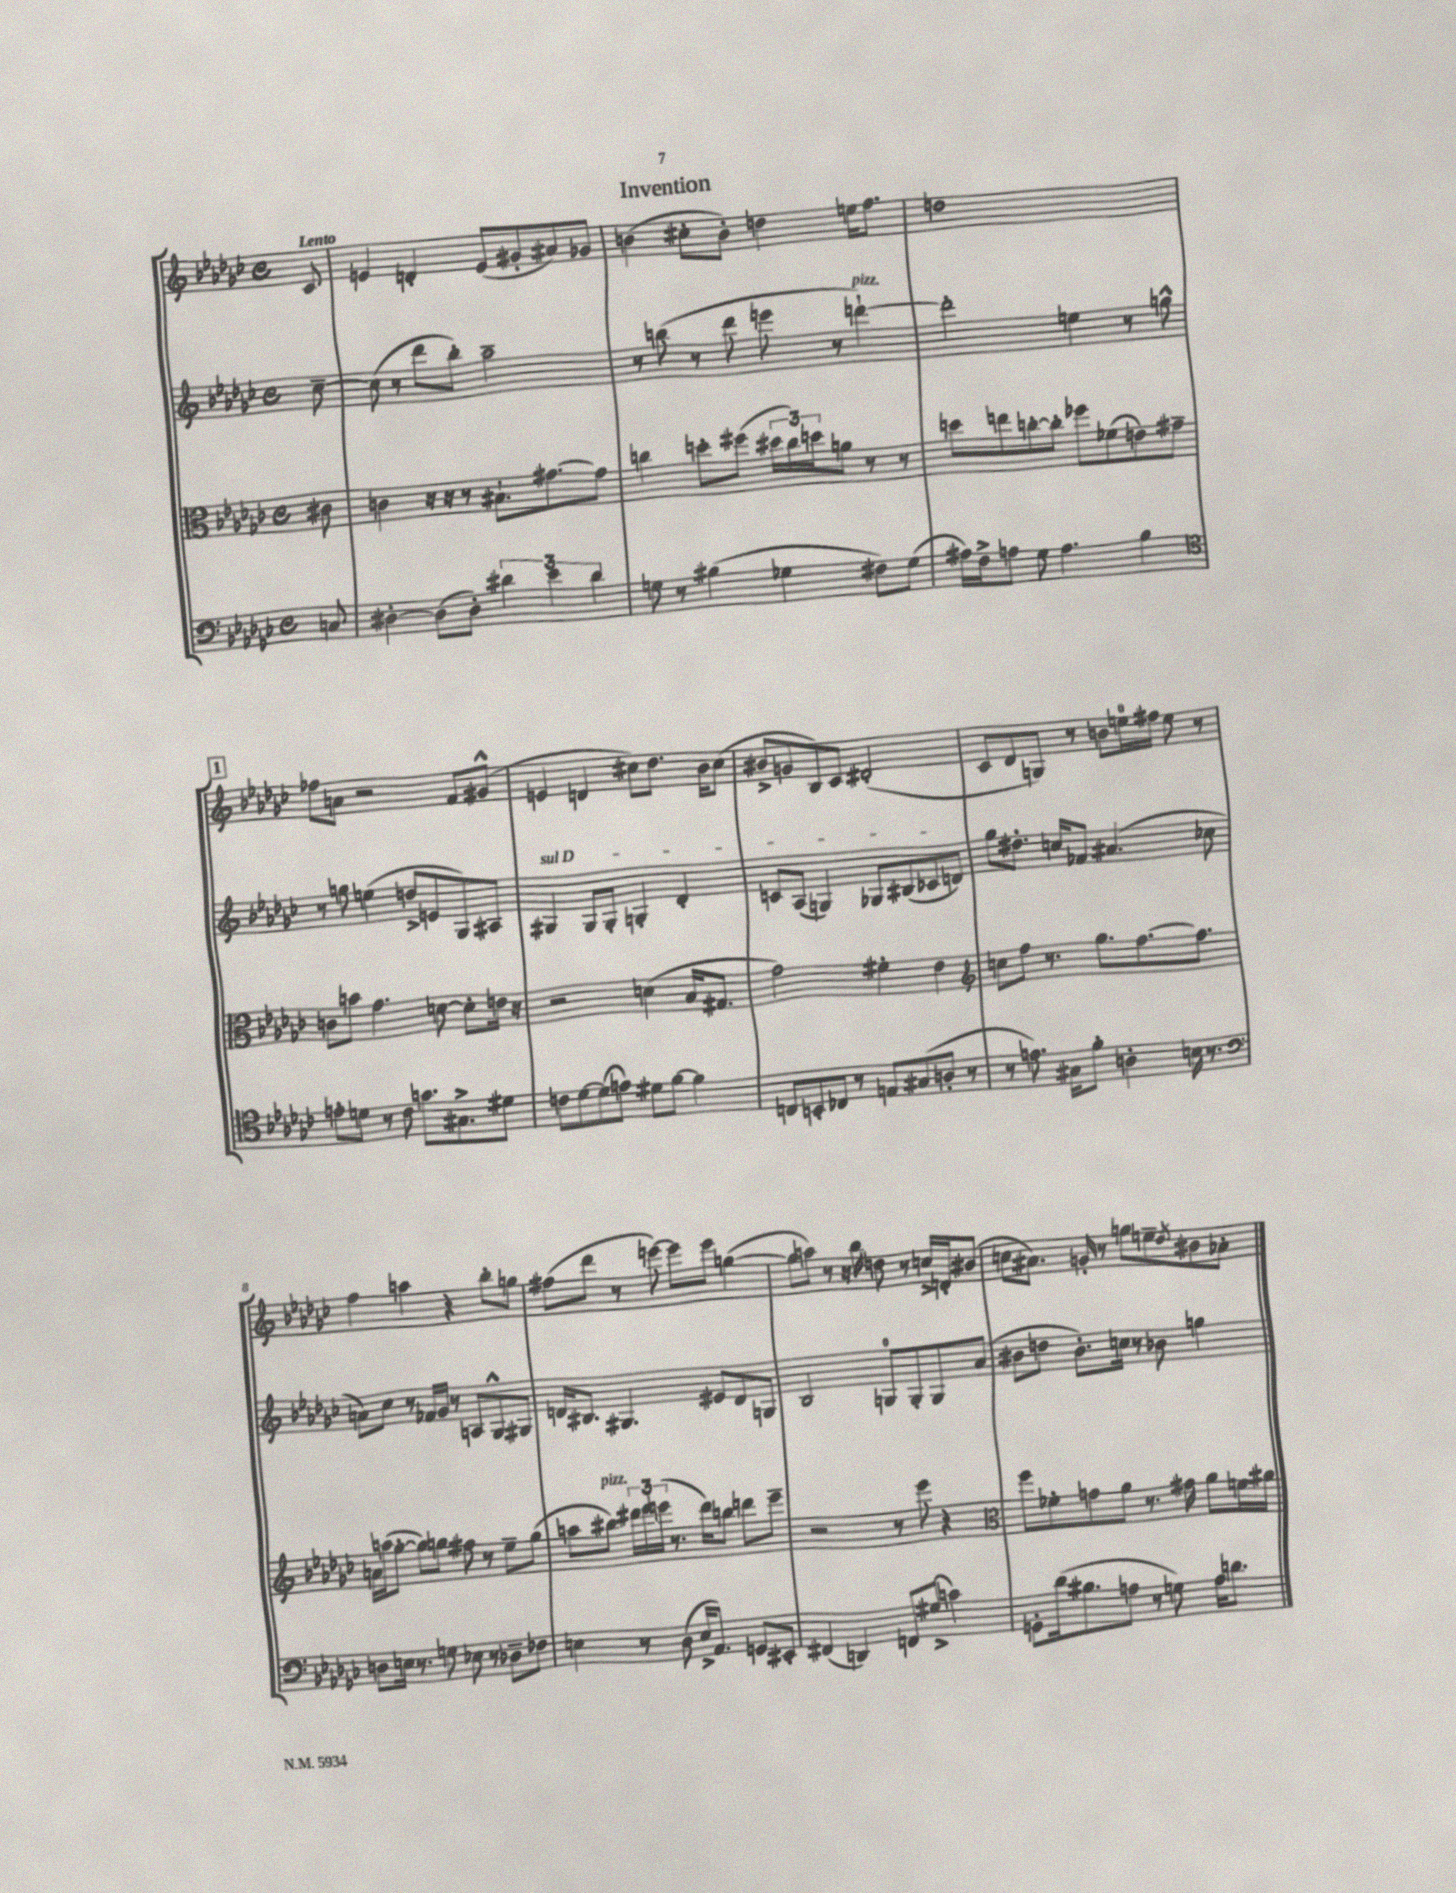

**kern	**kern	**kern	**kern
*staff4	*staff3	*staff2	*staff1
*clefF4	*clefC3	*clefG2	*clefG2
*k[b-e-a-d-g-c-]	*k[b-e-a-d-g-c-]	*k[b-e-a-d-g-c-]	*k[b-e-a-d-g-c-]
*M4/4	*M4/4	*M4/4	*M4/4
*met(c)	*met(c)	*met(c)	*met(c)
8C/	8c#\	[8cc-~\	8c-/
=	=	=	=
[4D#'\	4c\	(8cc-\]	4e/
.	.	8r	.
(8D#\]L	16r	8ddd-\L	4d'/
.	16r	.	.
8D#'\J)	8r	8bb-'\J)	.
6d#\	8.B#`\L	2aa-~\	(8e/L
.	.	.	8g#'/
6e-\	.	.	.
.	[8.g#\	.	.
.	.	.	8a#/)
6d#\	.	.	.
.	8g#\]J	.	8g-/J
=	=	=	=
8G\	4cc\	8r	(4b\
8r	.	(8bb\	.
(4B#\	8dd'\L	8r	8cc#'\L
.	(8ff#\J	8ddd-\	8b'\J)
4G-\	24dd#\LL	8eee\	4dd\
.	24cc\)	.	.
.	24dd\J	.	.
.	8a\J	8r	.
8F#\L)	8r	[4ddd`\)	16ee\LK
.	.	.	8.ff\J
(8G-\J	8r	.	.
=	=	=	=
16A#\LL)	8dd\L	2ddd'\]	1dd
16F^\J	.	.	.
8A\J	8ee\	.	.
8G-\	[8cc'\	.	.
4.A\	8cc'\]J	.	.
.	8ff-\L	4ee\	.
.	(8f-\	.	.
4B-\	8e\)	8r	.
.	8g#~\J	8gg^^\	.
=	=	=	=
*clefC4	*	*	*
8e'\L	8c\L	8r	8ff-\L
8d\J	8b\J	8gg\	8a\J
8r	4.g-\	(4ee\	2r
8c-\	.	.	.
8.g\L	.	8dd^/L	.
.	[8d\	8e/	.
8.G#^\	.	.	.
.	8d'\]L	8G-/)	8f/L
8d#\J	16e\Jk	8A#/J	(8g#^^/J
.	16r	.	.
=	=	=	=
8c\L	2r	4G#/	4e/
[8d-\	.	.	.
(8d-\]	.	8G#/L	4d/
8e\J)	.	8G#'/J	.
8d#\L	(4d\	4G'/	8cc#\L)
[8f\J	.	.	8.dd-\J
4f\]	16B-/LK	4d-'/	.
.	8.G#/J	.	16b-\LK
.	.	.	(8cc#\J
=	=	=	=
8C/L	2g-\)	8c/L	8b#^/L
8BB'/	.	(8A-/J	8g/
8C-/J	.	4G/)	8B-/)
8r	.	.	8c-/J
8E/L	4f#'\	8G-/L	(2d#'/
(8G#/	.	(8B#/	.
8A'/J	4e-\	8c-/	.
8r	.	8d/J)	.
=	=	=	=
*	*clefG2	*	*
8r	8cc\L	8gg-\L	8c-/L
8.e\)	8ff\J	8.dd#'\J	8d-/
.	8.r	.	8G/J)
16G#\LK	.	16cc/LK	.
8f'\J	.	8f-/J	8r
.	8.gg-\L	.	.
4A'\	.	(4.a#/	8b\L
.	[8.ff\	.	16ee\L
.	.	.	16ff#\JJ
16B\	.	.	8ee\
8.r	8.ff\]J	.	.
.	.	8cc-\	8r
=	=	=	=
*clefF4	*	*	*
8D\L	16a\LL	8a\L)	4ff\
.	(16aa\J	.	.
16E\Jk	[8gg-'\J	8cc-\J	.
8.r	.	.	.
.	8gg-\]L)	8r	4aa\
8G\	8gg\J	16f-/LL	.
.	.	16g-/JJ	.
8E-\	8ff#\	8r	4r
8r	8r	8A/L	.
8D-~\L	8ee-~\L	8G-^^/	8bb-'\L
8F-\J	(8gg\J	8G#/J	8gg\J
=	=	=	=
4E\	8aa\L	16d/LK	(8ff#\L
.	.	8.B#/J	.
.	8bb#\J)	.	8ddd-\J
8r	24ddd#\LL	4.G#/	8r
.	24eee-\	.	.
.	(24eee\JJ	.	.
(8D-\	8.r	.	[8eee\)
16E^/LK	.	.	8eee\]L
8.AA-/J)	16ddd#\LK)	.	.
.	8bb\J	8e#/L	8eee\J
8GG/L	8ddd\L	8d/	([4gg\
8EE#'/J	8eee~\J	8G/J	.
=	=	=	=
(4FF#/	2r	2B-/	8gg\]L
.	.	.	8aa\J)
4DD/)	.	.	8r
.	.	.	16r
.	.	.	16bb-\
8FF/L	8r	8G/L	8dd\
(8G#^/J	8eee-\	8G'/	8r
4c\)	4r	8G/	16cc^/LL
.	.	.	16d'/J
.	.	(8a-/J	(8b#/J
=	=	=	=
*	*clefC3	*	*
8GG'\L	8ff\L	8b#\L	8cc\L
(16d-\k	8f-'\	8dd\J	8.a#\J)
8.B#\	.	.	.
.	8g\	8.b#'\L)	.
.	.	.	16g'/
8A\J	8a-\J	.	8r
.	.	16cc\Jk	.
8r	8.r	8r	8gg\L
8G\)	.	8b-\	8ee~\
.	16g#\	.	.
.	.	.	8qdd-/
16A\LK	8a-\L	4gg\	8b#\
8.d\J	.	.	.
.	16f\L	.	8a-'\J
.	16a#\JJ	.	.
==	==	==	==
*-	*-	*-	*-
